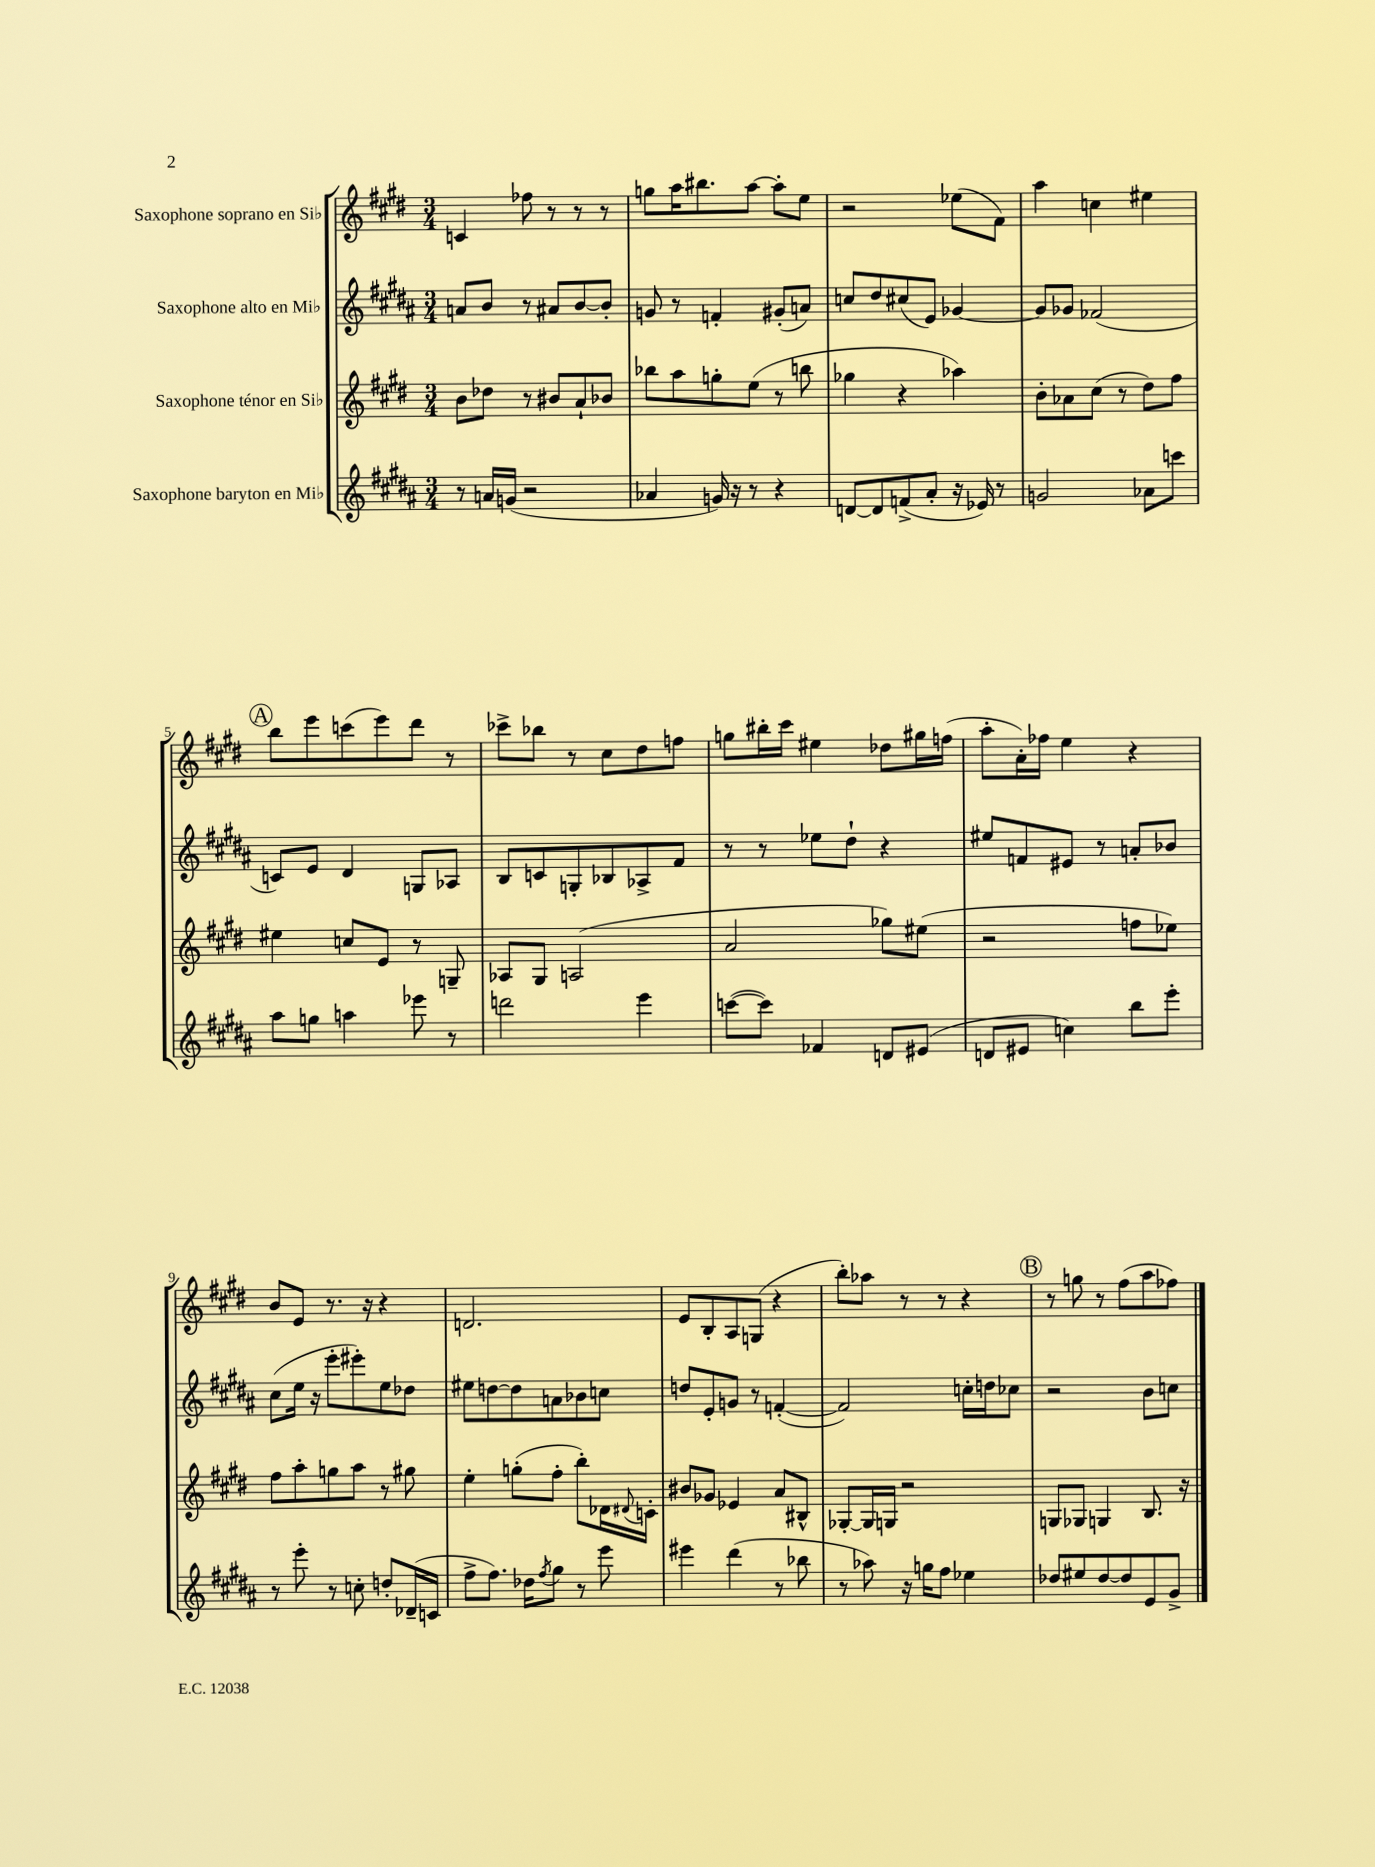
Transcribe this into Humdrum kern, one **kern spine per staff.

**kern	**kern	**kern	**kern
*staff4	*staff3	*staff2	*staff1
*clefG2	*clefG2	*clefG2	*clefG2
*k[f#c#g#d#a#]	*k[f#c#g#d#]	*k[f#c#g#d#a#]	*k[f#c#g#d#]
*M3/4	*M3/4	*M3/4	*M3/4
8r	8b	8a	4c
16a	8dd-	8b	.
(16g	.	.	.
2r	8r	8r	8ff-
.	8b#	8a#	8r
.	8a`	[8b	8r
.	8b-	8b']	8r
=	=	=	=
4a-	8bb-	8g	8gg
.	8aa	8r	16aa
.	.	.	8.bb#
16g)	8gg'	4f'	.
16r	.	.	.
8r	(8ee	.	[8aa
4r	8r	(8g#'	8aa']
.	8bb	8a)	8ee
=	=	=	=
[8d	4gg-	8cc	2r
8d]	.	8dd#	.
(8f^	4r	(8cc#	.
8a#'	.	8e)	.
16r	4aa-)	[4g-	(8ee-
16e-)	.	.	.
8r	.	.	8f#)
=	=	=	=
2g	8b'	8g-]	4aa
.	8a-	8g-	.
.	(8cc#	(2f-	4cc
.	8r	.	.
8a-	8dd#)	.	4ee#
8ccc	8ff#	.	.
=	=	=	=
8aa#	4ee#	8c)	8bb
8gg	.	8e	8eee
4aa	8cc	4d#	(8ccc
.	8e	.	8eee)
8eee-	8r	8G	8ddd#
8r	8G~	8A-	8r
=	=	=	=
2ddd	8A-	8B	8ccc-^
.	8G#	8c	8bb-
.	(2A	8G'	8r
.	.	8B-	8cc#
4eee	.	8A-^	8dd#
.	.	8f#	8ff
=	=	=	=
([8ccc	2a	8r	8gg
8ccc])	.	8r	16bb#'
.	.	.	16ccc#
4f-	.	8ee-	4ee#
.	.	8dd#`	.
8d	8gg-)	4r	8dd-
(8e#	(8ee#	.	16gg#
.	.	.	(16ff
=	=	=	=
8d	2r	8ee#	8aa'
8e#	.	8f	16a')
.	.	.	16ff-
4cc)	.	8e#	4ee
.	.	8r	.
8bb	8ff	8a'	4r
8eee'	8ee-)	8b-	.
=	=	=	=
8r	8ff#	(8cc#	8b
8eee'	8aa'	16ee	8e
.	.	16r	.
8r	8gg	8eee'	8.r
8cc'	8aa	8eee#')	.
.	.	.	16r
8dd'	8r	8ee	4r
(16d-~	8gg#	8dd-	.
16c	.	.	.
=	=	=	=
8ff#^	4ee'	8ee#	2.d
8.ff#)	.	[8dd	.
.	(8gg'	8dd]	.
16dd-	.	.	.
8qff#	.	.	.
8gg#	8ff#'	8a	.
8r	8bb')	8b-	.
8eee	16d-	8cc	.
.	8qqd#	.	.
.	16c'	.	.
=	=	=	=
4eee#	8b#	8dd	8e
.	8g-	8e'	8B'
(4ddd#	4e-	8g	8A
.	.	8r	(8G
8r	8a	([4f'	4r
8bb-	8B#^^	.	.
=	=	=	=
8r	[8G-'	2f])	8bb')
8aa-)	16G-]	.	8aa-
.	16G	.	.
16r	2r	.	8r
16gg	.	.	.
8ff#	.	.	8r
4ee-	.	16cc'	4r
.	.	16dd	.
.	.	8cc-	.
=	=	=	=
8dd-	8G	2r	8r
8ee#	8G-	.	8gg
[8dd-	4G	.	8r
8dd-]	.	.	(8ff#
8e	8.B	8b	8aa
8g#^	.	8cc	8ff-)
.	16r	.	.
==	==	==	==
*-	*-	*-	*-
